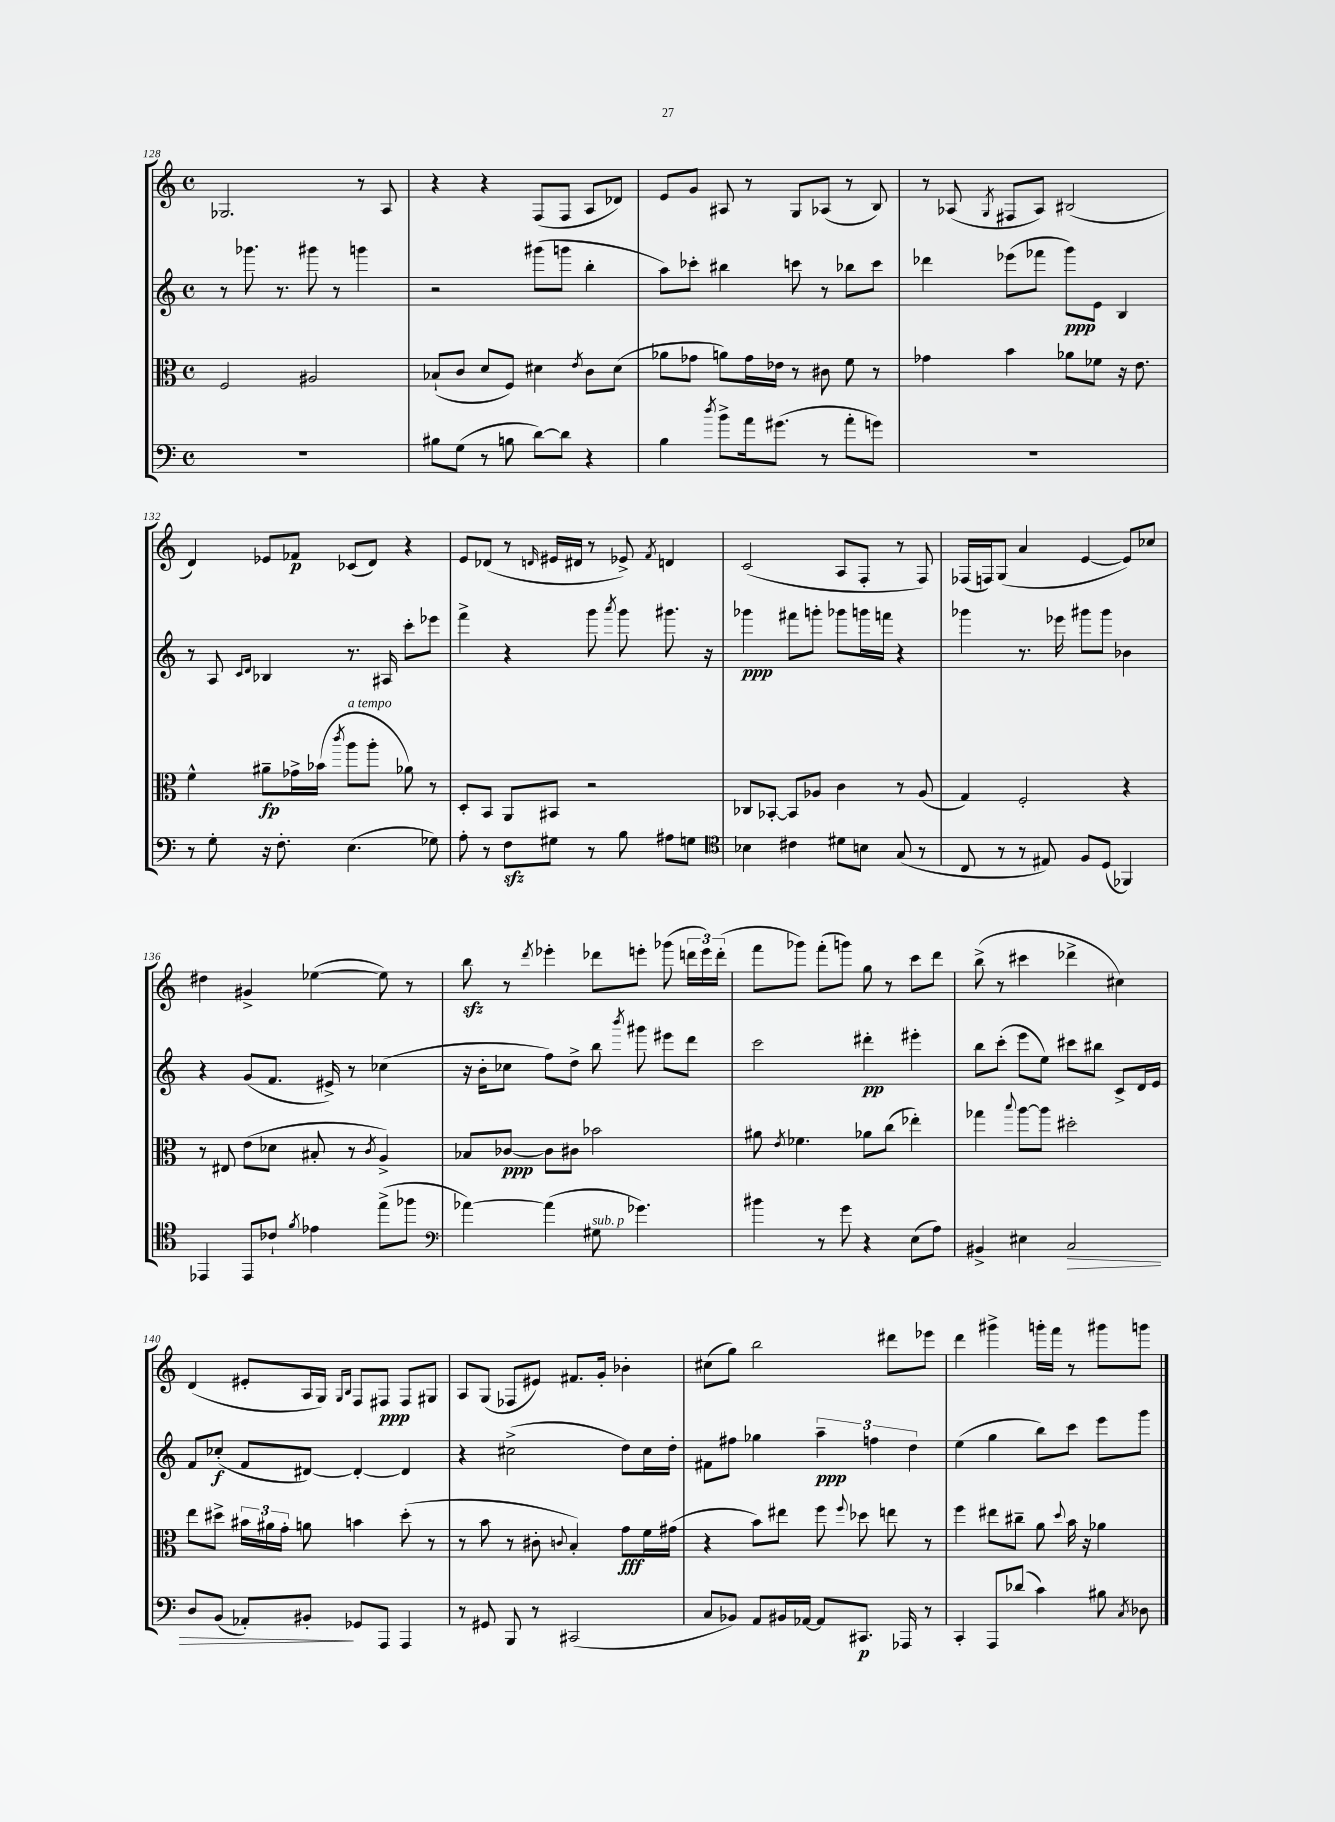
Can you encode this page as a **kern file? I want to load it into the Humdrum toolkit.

**kern	**kern	**kern	**kern
*staff4	*staff3	*staff2	*staff1
*clefF4	*clefC3	*clefG2	*clefG2
*k[]	*k[]	*k[]	*k[]
*M4/4	*M4/4	*M4/4	*M4/4
*met(c)	*met(c)	*met(c)	*met(c)
1r	2F	8r	2.G-
.	.	8.ggg-	.
.	.	8.r	.
.	2A#	8ggg#	.
.	.	8r	.
.	.	4ggg	8r
.	.	.	8A
=	=	=	=
8B#	(8B-`	2r	4r
(8G	8c	.	.
8r	8d	.	4r
8B	8F)	.	.
[8d)	4d#	(8ggg#	(8F
8d]	.	8ggg	8F
.	8qe	.	.
4r	8c	4bb'	8A
.	(8d#	.	8d-)
=	=	=	=
4B	8a-	8aa)	8e
.	8g-	8ccc-'	8g
8qdd	.	.	.
8b^	8a)	4bb#	8A#
16a	16g-	.	8r
(8.g#	16e-	.	.
.	8r	8ccc	8G
8r	8c#	8r	(8A-
8a'	8f	8bb-	8r
8g)	8r	8ccc	8B)
=	=	=	=
1r	4g-	4ddd-	8r
.	.	.	(8A-
.	.	.	8qG
.	4b	(8eee-	8F#
.	.	8fff-	8A-)
.	8a-	8ggg)	(2B#
.	8f-	8e	.
.	16r	4B	.
.	8.e	.	.
=	=	=	=
8r	4f^^	8r	4d)
8G'	.	8A	.
.	.	16qqc	.
.	.	16qqd	.
16r	8a#~	4B-	8e-
8.F'	.	.	.
.	16g-^	.	8f-
.	(16b-	.	.
.	8qccc	.	.
(4.E	8aa	8.r	(8c-
.	8aa'	.	8d)
.	.	16A#	.
.	8a-)	8ccc'	4r
8G-)	8r	8eee-	.
=	=	=	=
8A'	8D'	4fff^	8e
8r	8BB	.	(8d-
8F	8AA	4r	8r
.	.	.	16qqd
8G#	8BB#	.	16e#
.	.	.	16d#
8r	2r	8ggg	8r
.	.	8qaaa	.
8B	.	8ggg	8e-^)
.	.	.	8qf
8A#	.	8.ggg#	4d
8G	.	.	.
.	.	16r	.
=	=	=	=
*clefC4	*	*	*
4B-	8C-	4ggg-	(2c
.	[8BB-'	.	.
4c#	8BB-]	8fff#	.
.	8A-	8ggg'	.
8d#	4c	8ggg-	8A
8B	.	16ggg	8F'
.	.	16fff	.
(8G	8r	4r	8r
8r	(8A-	.	8F)
=	=	=	=
8C	4G)	4ggg-	(16F-
.	.	.	16F)
8r	.	.	(8G
8r	2F'	8.r	4a
8E#)	.	.	.
.	.	16eee-	.
8F	.	8ggg#	[4e
(8D	.	8ggg#	.
4FF-)	4r	4b-	8e])
.	.	.	8cc-
=	=	=	=
4EE-	8r	4r	4dd#
.	8E#	.	.
8EE-	(8e	(8g	4g#^
8c-`	8d-	8.f	.
8qf	.	.	.
4e-	8B#'	.	([4ee-
.	.	16e#^)	.
.	8r	8r	.
.	8qc	.	.
(8ee^	4A^)	(4cc-	8ee-])
8ff-	.	.	8r
=	=	=	=
*clefF4	*	*	*
[4a-)	8B-	16r	8bb
.	.	16b'	.
.	[8c-	8cc-	8r
.	.	.	8qddd
(4a-]	8c-]	8ff)	4eee-'
.	8c#	8dd^	.
8G#	2b-	8bb	8ddd-
.	.	8qbbb	.
4.g-)	.	8ggg#	8eee'
.	.	8eee#	(8ggg-
.	.	8ddd	24ddd
.	.	.	24eee)
.	.	.	(24ddd'
=	=	=	=
4b#	8a#	2ccc	8fff
.	8qe	.	.
.	4.f-	.	8ggg-)
8r	.	.	(8fff'
8g	.	.	8ggg)
4r	8a-	4ddd#'	8gg
.	(8cc	.	8r
(8E	4ee-')	4eee#'	8ccc
8A)	.	.	8ddd
=	=	=	=
4BB#^	4gg-	8bb	(8bb^
.	.	(8ccc'	8r
.	8qqbb	.	.
4E#	[8aa	8eee	4ccc#
.	8aa]	8ee)	.
2C	2dd#'	8ccc#	4ddd-^
.	.	8bb#	.
.	.	8c^	4cc#)
.	.	16d	.
.	.	16e	.
=	=	=	=
8D	8ee	8f	(4d
(8BB	8dd#^	(8cc-'	.
8AA-')	24b#	8f	8e#'
.	24a#	.	.
.	24g'	.	.
8BB#'	8a	[8d#)	16A
.	.	.	16G)
.	.	.	16qqG
.	.	.	16qqB
8GG-	4b	4d#'_	8F
8AAA	.	.	8F#
4AAA	(8dd#'	4d#]	8F#
.	8r	.	8G#
=	=	=	=
8r	8r	4r	8A
8GG#	8b	.	(8G
8BBB	8r	(2cc#^	8F-
8r	8c#'	.	8e#)
.	8qqc	.	.
(2CC#	4B')	.	8.f#
.	.	.	16g'
.	8g	8dd)	4b-'
.	16f	16cc#	.
.	(16g#	16dd'	.
=	=	=	=
8C	4r	8f#	(8cc#
8BB-)	.	8ff#	8gg)
8AA	8b)	4gg-	2bb
16BB#	8ee#	.	.
[16AA-	.	.	.
8AA-]	8ff	6aa~	.
.	8qqff	.	.
8.CC#	8dd-	.	.
.	.	6ff	.
.	8ee	.	8ddd#
16AAA-	.	.	.
.	.	6dd	.
8r	8r	.	8eee-
=	=	=	=
4CC'	4ff	(4ee	4ddd
8AAA	8ee#	4gg	4ggg#^
(8d-	8cc#~	.	.
4c)	8a	8bb)	16ggg'
.	.	.	16fff
.	8qqdd	.	.
.	16b	8ccc	8r
.	16r	.	.
8B#	4a-	8eee	8ggg#
8qC	.	.	.
8D-	.	8ggg	8ggg
==	==	==	==
*-	*-	*-	*-
